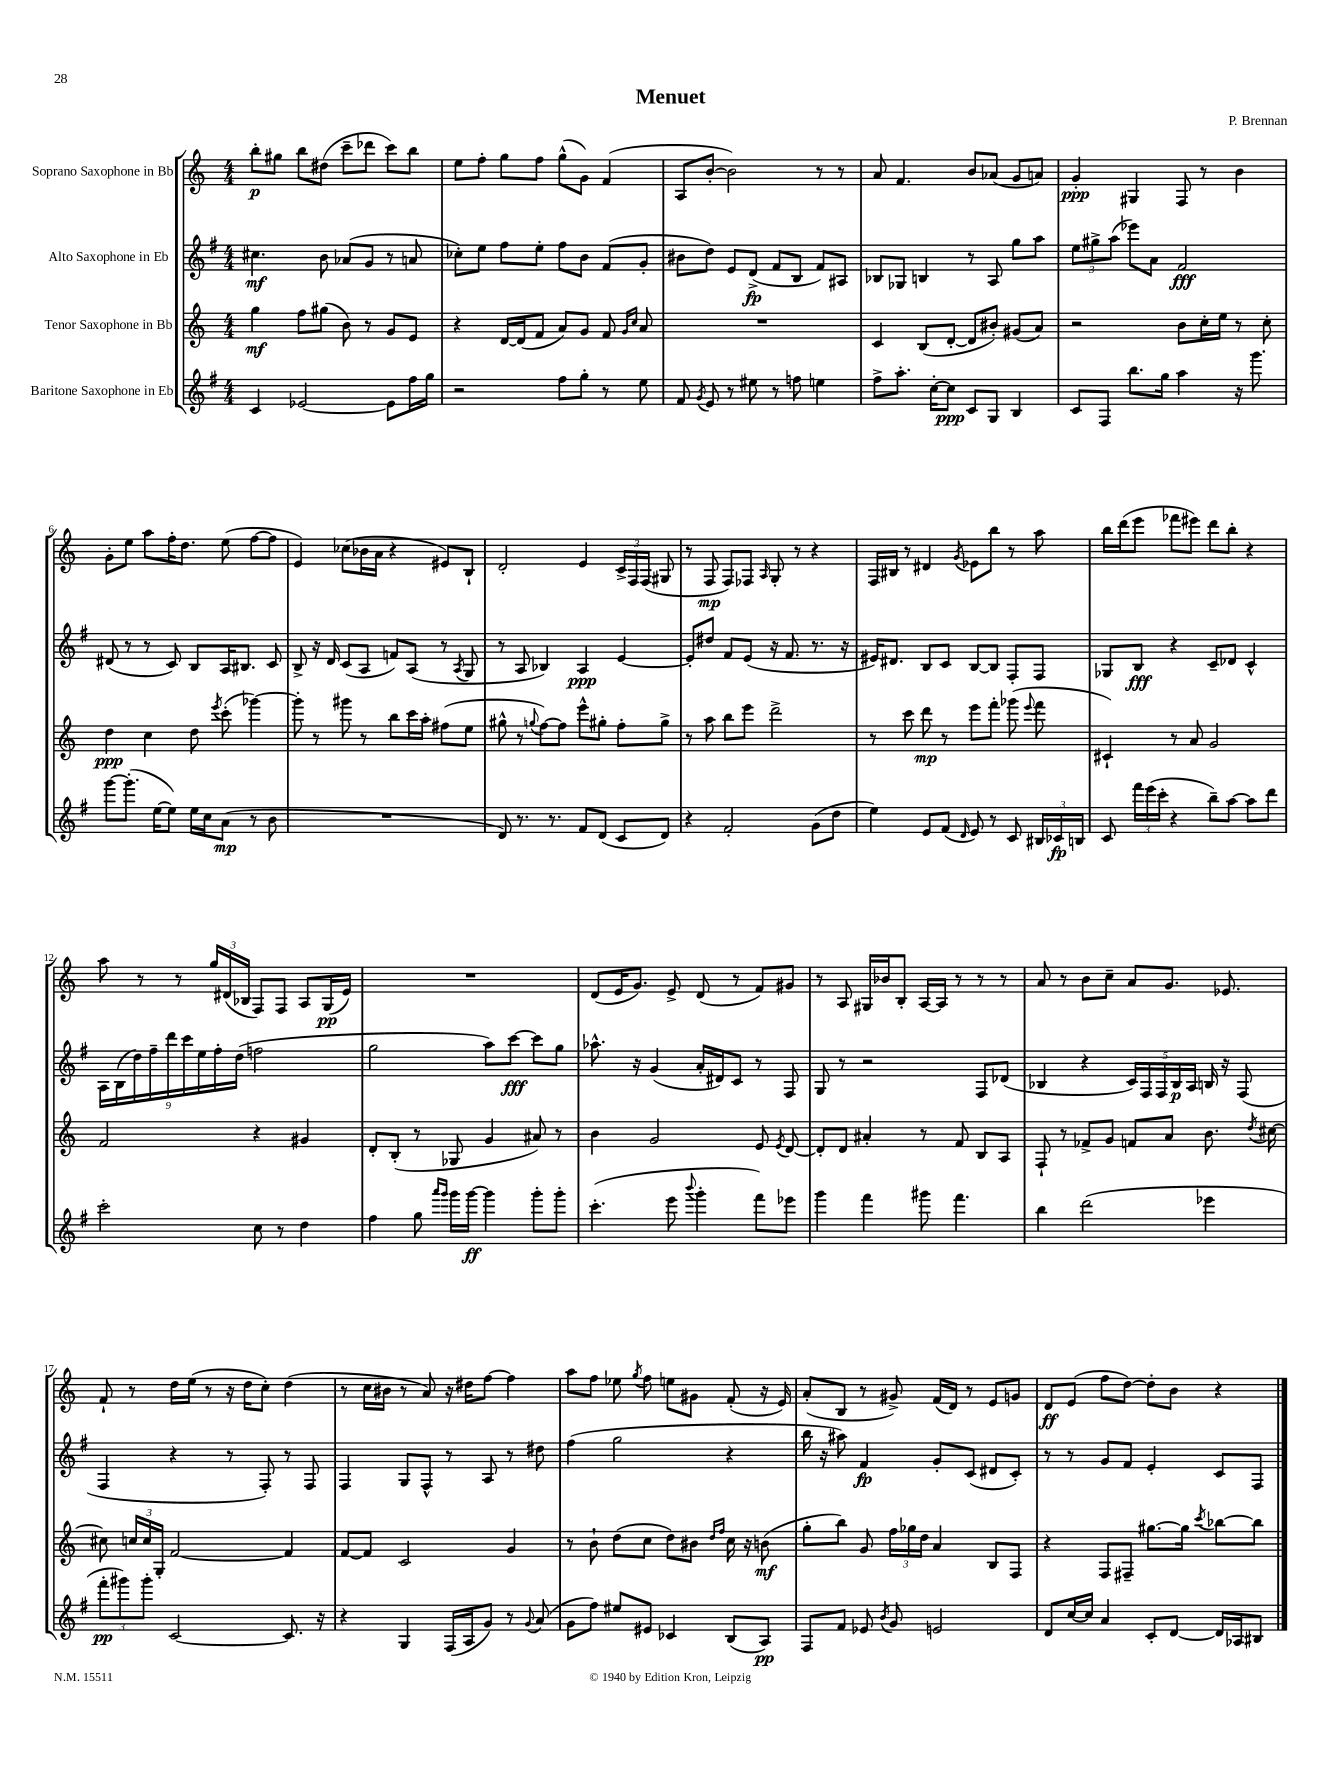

**kern	**kern	**kern	**kern
*staff4	*staff3	*staff2	*staff1
*clefG2	*clefG2	*clefG2	*clefG2
*k[f#]	*k[]	*k[f#]	*k[]
*M4/4	*M4/4	*M4/4	*M4/4
4c	4gg	4.cc#	8bb'
.	.	.	8gg#
[2e-	8ff	.	8bb
.	(8gg#	8b	(8dd#
.	8b)	(8a-	8ccc~
.	8r	8g	8ddd-
8e-]	8g	8r	8ccc)
16ff#	8e	8a	8bb
16gg	.	.	.
=	=	=	=
2r	4r	8cc-')	8ee
.	.	8ee	8ff'
.	[16d	8ff#	8gg
.	(16d]	.	.
.	8f	8ee'	8ff
8ff#	8a)	8ff#	(8gg^^
8gg'	8g	8b	8g)
8r	8f	(8f#	(4f
.	16qqg	.	.
.	16qqcc	.	.
8ee	8a	8g'	.
=	=	=	=
8f#	1r	8b#	8A
8qg	.	.	.
8e	.	8dd)	[8b'
8r	.	8e	2b])
8ee#	.	(8d^	.
8r	.	8f#	.
8ff	.	8B	.
4ee	.	8f#)	8r
.	.	8A#	8r
=	=	=	=
8ff#^	4c	8B-	8a
8.aa'	.	8G-	4.f
.	(8B	4B	.
[16cc'	.	.	.
8cc]	[8d'	.	.
8c	8d]	8r	8b
8G	8b#')	8A	(8a-
4B	(8g#	8gg	8g
.	8a)	8aa	8a)
=	=	=	=
8c	2r	12ee	4g'
.	.	12gg#^	.
8F#	.	.	.
.	.	(12aa	.
8.bb	.	8eee-)	4G#
.	.	8a	.
16gg	.	.	.
4aa	8b	2f#	8F
.	16cc'	.	8r
.	16ee	.	.
16r	8r	.	4b
8.ggg	.	.	.
.	8cc'	.	.
=	=	=	=
[8ggg	4dd	(8d#	8g'
(8.ggg']	.	8r	8ee
.	4cc	8r	8aa
[16ee	.	.	.
8ee])	.	8c)	16ff'
.	.	.	8.dd
16ee	8dd	8B	.
16cc	.	.	.
.	8qeee	.	.
(8a	(8ccc'	16A	(8ee
.	.	8.B#	.
8r	[4ggg-)	.	[8ff
8b	.	8c	8ff]
=	=	=	=
1r	8ggg-']	8B^	4e)
.	8r	16r	.
.	.	16d	.
.	8ggg#	(8c	(8cc-
.	8r	8A	16b-
.	.	.	16a
.	8bb	8f)	4r
.	16ccc	(8A	.
.	16aa'	.	.
.	(8ff#	8r	8e#)
.	.	8qA	.
.	8ee	8G	8B`
=	=	=	=
8d)	8gg#^^	8r	2d'
8.r	8r	8A	.
.	8qqgg	.	.
.	[8ff)	4B-)	.
8.r	.	.	.
.	8ff]	.	.
8f#	8eee^^	4A	4e
(8d	8gg#'	.	.
8c	8ff'	[4e	24c^
.	.	.	24F
.	.	.	(24F
8d)	8gg#^	.	8G#
=	=	=	=
4r	8r	8e']	8r
.	8aa	8dd#	8F
2f#'	8bb	8f#	8F)
.	8eee	(8e	8F-
.	.	.	16qqA
.	2ddd^	16r	8G'
.	.	8.f#	.
.	.	.	8r
(8g	.	8.r	4r
8dd	.	.	.
.	.	16r	.
=	=	=	=
4ee)	8r	16e#)	16F
.	.	8.d#	16B#
.	8ccc	.	8r
8e	8ddd	8B	4d#
(8f#	8r	8c	.
16qqd	.	.	8qg
8e)	8eee	[8B	8e-
8r	8fff'	8B]	8bb
8c	(8ggg-	8F#'	8r
.	8qqeee	.	.
24B#	8fff	8F#	8aa
24c-	.	.	.
24B	.	.	.
=	=	=	=
8c	4c#`)	8G-	16bb
.	.	.	(16ddd
24fff#	.	8B	8eee
(24eee	.	.	.
24ccc'	.	.	.
4r	8r	4r	8fff-
.	8a	.	8eee#)
8bb~)	2g	8c~	8ddd
[8aa	.	8d-	8bb'
8aa]	.	4c^^	4r
8ddd	.	.	.
=	=	=	=
2ccc'	2f	18A	8aa
.	.	(18B	.
.	.	18dd)	.
.	.	.	8r
.	.	18ff#~	.
.	.	18ddd	.
.	.	.	8r
.	.	18ccc	.
.	.	18ee	.
.	.	.	24gg
.	.	18ff#'	.
.	.	.	(24d#
.	.	(18dd	.
.	.	.	24B-
8cc	4r	2ff	8F)
8r	.	.	8F
4dd	4g#	.	8A
.	.	.	(16G
.	.	.	16e)
=	=	=	=
4ff#	8d'	2gg	1r
.	(8B'	.	.
8gg	8r	.	.
16qqaaa	.	.	.
16qqggg	.	.	.
16ggg	8G-	.	.
[16ggg	.	.	.
4ggg]	4g	8aa)	.
.	.	[8ccc	.
8ggg'	8a#)	8ccc]	.
8ggg'	8r	8gg	.
=	=	=	=
(4.ccc'	4b	8.aa-^^	(8d
.	.	.	16e
.	.	16r	8.g)
.	2g	(4g	.
8eee	.	.	8e^
8qqbbb	.	.	.
4ggg'	.	16a'	(8d
.	.	16d#)	.
.	.	8c	8r
8fff#)	8e	8r	8f)
.	8qe	.	.
8eee-	[8d	8F#	8g#
=	=	=	=
4ggg	8d']	8G	8r
.	8d	8r	8A
4fff#	4a#'	2r	16G#
.	.	.	16b-
.	.	.	8B'
8ggg#	8r	.	[16A
.	.	.	16A]
4.fff#	8f	.	8r
.	8B	8F#	8r
.	8A	(8d-	8r
=	=	=	=
4bb	8F`	4B-	8a
.	8r	.	8r
(2ddd	8f-^	4r	8b
.	8g	.	8cc~
.	8f	20c)	8a
.	.	20F#	.
.	.	20F#	.
.	8a	.	8.g
.	.	20B-	.
.	.	20A	.
4eee-	8.b	16B	.
.	.	16r	8.e-
.	.	(8F#	.
.	8qdd	.	.
.	[16cc#	.	.
=	=	=	=
12fff#'	8cc#]	4F#	8f`
12ggg#)	.	.	.
.	24cc	.	8r
12ggg#'	24cc	.	.
.	24G'	.	.
[2c	[2f	4r	16dd
.	.	.	(16ee
.	.	.	8r
.	.	8r	16r
.	.	.	16dd
.	.	8F#')	8cc')
8.c]	4f]	8r	(4dd
.	.	8F#	.
16r	.	.	.
=	=	=	=
4r	[8f	4F#	8r
.	8f]	.	16cc
.	.	.	16b#
4G	2c	8G	8r
.	.	8F#^^	8a)
(16F#	.	8r	16r
16A	.	.	16dd#
8g)	.	8A	[8ff
8r	4g	8r	4ff]
8qqg	.	.	.
(8a	.	8dd#	.
=	=	=	=
8g	8r	(4ff#	8aa
8ff#)	8b`	.	8ff
8ee#	(8dd	2gg	8ee-
.	.	.	8qgg
8e#	8cc	.	8ff
4c-	8dd)	.	8ee
.	8b#	.	8g#
.	16qqdd	.	.
.	16qqff	.	.
(8B	16cc	4r	(8f'
.	16r	.	.
8A)	(8b	.	16r
.	.	.	16e)
=	=	=	=
8F#	8gg'	16bb	(8a'
.	.	16r	.
8f#	8bb)	8aa#)	8B
8e-	8g	4f#	8r
8qb	.	.	.
8g	24ff	.	8g#^)
.	24gg-	.	.
.	24dd	.	.
2e	4a	8g'	(16f
.	.	.	16d)
.	.	(8c	8r
.	8B	8d#	8e
.	8F	8c')	8g
=	=	=	=
8d	4r	8r	8d
[16cc	.	8r	(8e
16cc]	.	.	.
4a	8F	8g	8ff
.	8F#~	8f#	[8dd)
8c'	[8.gg#	4e'	8dd']
[8d	.	.	8b
.	16gg#]	.	.
.	8qccc	.	.
16d]	[8bb-	8c	4r
16A-	.	.	.
8B#	8bb-]	8F#	.
==	==	==	==
*-	*-	*-	*-
